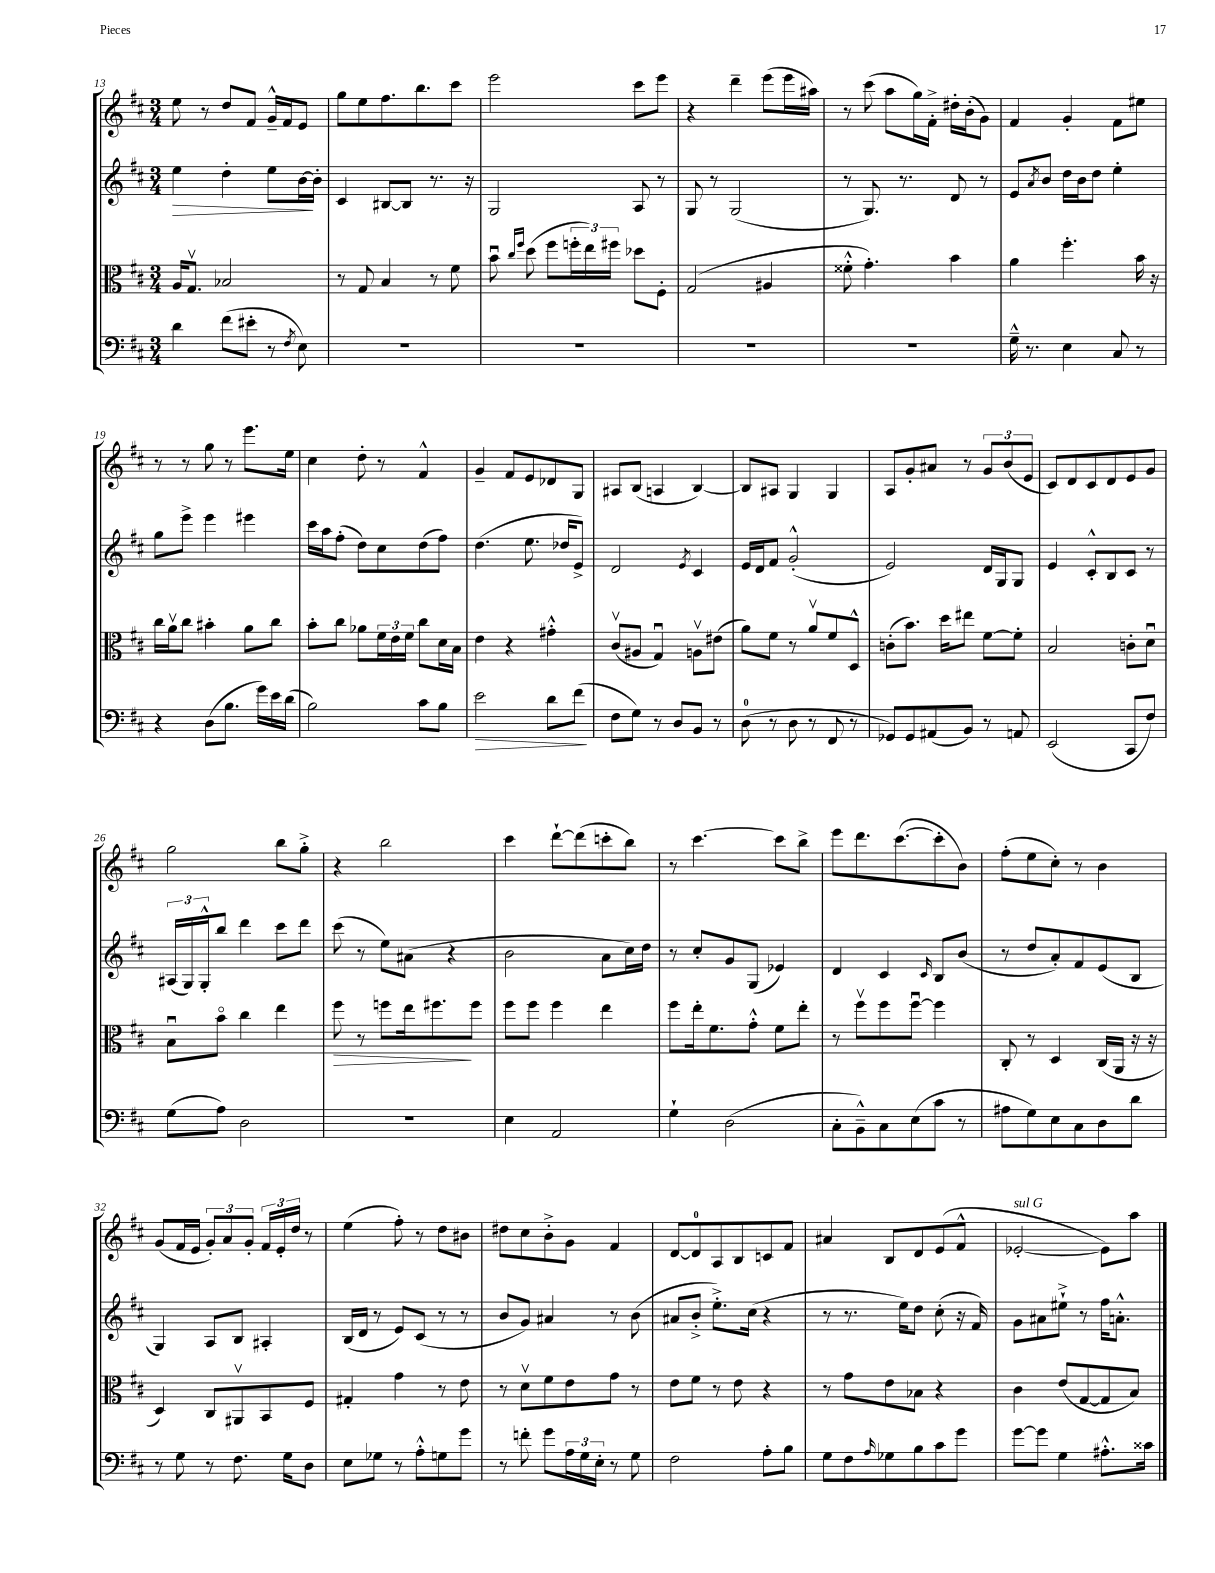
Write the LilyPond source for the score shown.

<<
\new StaffGroup <<
\new Staff = "s0" {
    \clef treble \key d \major \numericTimeSignature \time 3/4
    e''8 r8 d''8 fis'8 g'16---^ fis'16 e'8 |
    g''8 e''8 fis''8. b''8. cis'''8 |
    e'''2 cis'''8 e'''8 |
    r4 d'''4-- e'''8( e'''16 ais''16) |
    r8 cis'''8( a''8 g''16) fis'16-.-> dis''16-. b'16-.( g'8) |
    fis'4 g'4-. fis'8 eis''8 |
    r8 r8 g''8 r8 e'''8. e''16 |
    cis''4 d''8-. r8 fis'4-^ |
    g'4-- fis'8 e'8 des'8 g8 |
    ais8 b8( a4 b4~) |
    b8 ais8 g4 g4 |
    a8 g'8-. ais'8 r8 \tuplet 3/2 { g'8 b'8( e'8 } |
    cis'8) d'8 cis'8 d'8 e'8 g'8 |
    g''2 b''8 g''8-.-> |
    r4 b''2 |
    cis'''4 d'''8~-! d'''8( c'''8-. b''8) |
    r8 cis'''4.~ cis'''8 b''8-> |
    e'''8 d'''8. cis'''8.~( cis'''8-. b'8) |
    fis''8-.( e''8 cis''8-.) r8 b'4 |
    g'8( fis'16 e'16 \tuplet 3/2 { g'8-.) a'8 g'8-. } \tuplet 3/2 { fis'16 e'16-. d''16 } r8 |
    e''4( fis''8-.) r8 d''8 bis'8 |
    dis''8 cis''8 b'8-.-> g'8 fis'4 |
    d'8~ d'8-0 a8 b8 c'8 fis'8 |
    ais'4 b8 d'8 e'8( fis'8-^ |
    ees'2~-.^\markup { \italic "sul G" } ees'8) a''8 \bar "|." |
}
\new Staff = "s1" {
    \clef treble \key d \major \numericTimeSignature \time 3/4
    e''4\> d''4-. e''8 b'16~\! b'16-. |
    cis'4 bis8~ bis8 r8. r16 |
    g2 a8 r8 |
    g8 r8 g2( |
    r8 g8.) r8. d'8 r8 |
    e'8 \acciaccatura { a'8 } b'8 d''16 b'16 d''8 e''4-. |
    g''8 e'''8-> e'''4 eis'''4 |
    cis'''16 a''16 fis''8-.( d''8) cis''8 d''8( fis''8) |
    d''4.( e''8. des''16 e'8->) |
    d'2 \acciaccatura { e'8 } cis'4 |
    e'16 d'16 fis'8 g'2-.-^( |
    e'2) d'16 g16 g8 |
    e'4 cis'8-.-^ b8 cis'8 r8 |
    \tuplet 3/2 { ais16( g16) g16-.-^ } b''8 d'''4 cis'''8 d'''8 |
    cis'''8( r8 e''8) ais'8( r4 |
    b'2 a'8 cis''16) d''16 |
    r8 cis''8-. g'8 g8( ees'4) |
    d'4 cis'4 \grace { cis'16 } b8 b'8( |
    r8 d''8 a'8-.) fis'8 e'8( b8 |
    g4) a8 b8 ais4-. |
    b16( d'16 r8 e'8) cis'8( r8 r8 |
    b'8 g'8) ais'4 r8 b'8( |
    ais'8 b'8-.-> e''8.-.->) cis''16( r4 |
    r8 r8. e''16) d''8 cis''8-.( r16 fis'16) |
    g'8 ais'8 eis''8-!-> r8 fis''16 a'8.-.-^ \bar "|." |
}
\new Staff = "s2" {
    \clef alto \key d \major \numericTimeSignature \time 3/4
    a16 g8.\upbow bes2 |
    r8 g8 b4 r8 fis'8 |
    b'8\downbow \grace { cis''16 fis''16 } d''8( fis''8 \tuplet 3/2 { f''16-. e''16) fis''16 } des''8 fis8-. |
    g2( ais4 |
    fisis'8-.-^ g'4.-.) b'4 |
    a'4 fis''4.-. b'16 r16 |
    cis''16 a'16\upbow cis''8 bis'4-. a'8 cis''8 |
    b'8-. cis''8 aes'8 \tuplet 3/2 { fis'16 e'16 fis'16 } cis''8 d'16 b16 |
    e'4 r4 gis'4-.-^ |
    cis'8\upbow( ais8 g4\downbow) a8\upbow eis'8( |
    a'8) fis'8 r8 a'8\upbow fis'8 d8-^ |
    c'8-.( b'8.) d''16 eis''8 fis'8~ fis'8-. |
    b2 c'8-. d'8\downbow |
    b8\downbow b'8\flageolet cis''4 e''4 |
    fis''8\> r8 f''8 e''16 fis''8.\! fis''8 |
    fis''8 fis''8 fis''4 e''4 |
    fis''8 e''16-. fis'8. g'8-.-^ fis'8 e''8-. |
    r8 fis''8\upbow fis''8 fis''8~\downbow fis''4 |
    cis8-. r8 d4 cis16( a,16 r16 r16 |
    d4) cis8 ais,8\upbow b,8 fis8 |
    gis4-. g'4 r8 e'8 |
    r8 d'8\upbow fis'8 e'8 g'8 r8 |
    e'8 fis'8 r8 e'8 r4 |
    r8 g'8 e'8 bes8 r4 |
    cis'4 e'8( g8~ g8 b8) \bar "|." |
}
\new Staff = "s3" {
    \clef bass \key d \major \numericTimeSignature \time 3/4
    d'4 fis'8( eis'8-. r8 \acciaccatura { fis8 } e8) |
    R2. |
    R2. |
    R2. |
    R2. |
    g16---^ r8. e4 cis8 r8 |
    r4 d8( b8. g'16) e'16 d'16( |
    b2) cis'8 b8 |
    e'2\> d'8 fis'8\!( |
    fis8 g8) r8 d8 b,8 r8 |
    d8-0( r8 d8 r8 fis,8 r8 |
    ges,8) ges,8 ais,8( b,8) r8 a,8 |
    e,2( cis,8 fis8) |
    g8( a8) d2 |
    R2. |
    e4 a,2 |
    g4-! d2( |
    cis8-. b,8---^) cis8 e8( cis'8 r8 |
    ais8 g8) e8 cis8 d8 d'8 |
    r8 g8 r8 fis8. g16 d8 |
    e8 ges8 r8 a8-.-^ g8 g'8 |
    r8 f'8-. g'8 \tuplet 3/2 { a16 g16 e16-. } r8 g8 |
    fis2 a8-. b8 |
    g8 fis8 \grace { a16 } ges8 b8 cis'8 g'8 |
    g'8~ g'8 g4 ais8.-.-^ cisis'16 \bar "|." |
}
>>
>>
\layout { \context { \Score currentBarNumber = #13 } }
